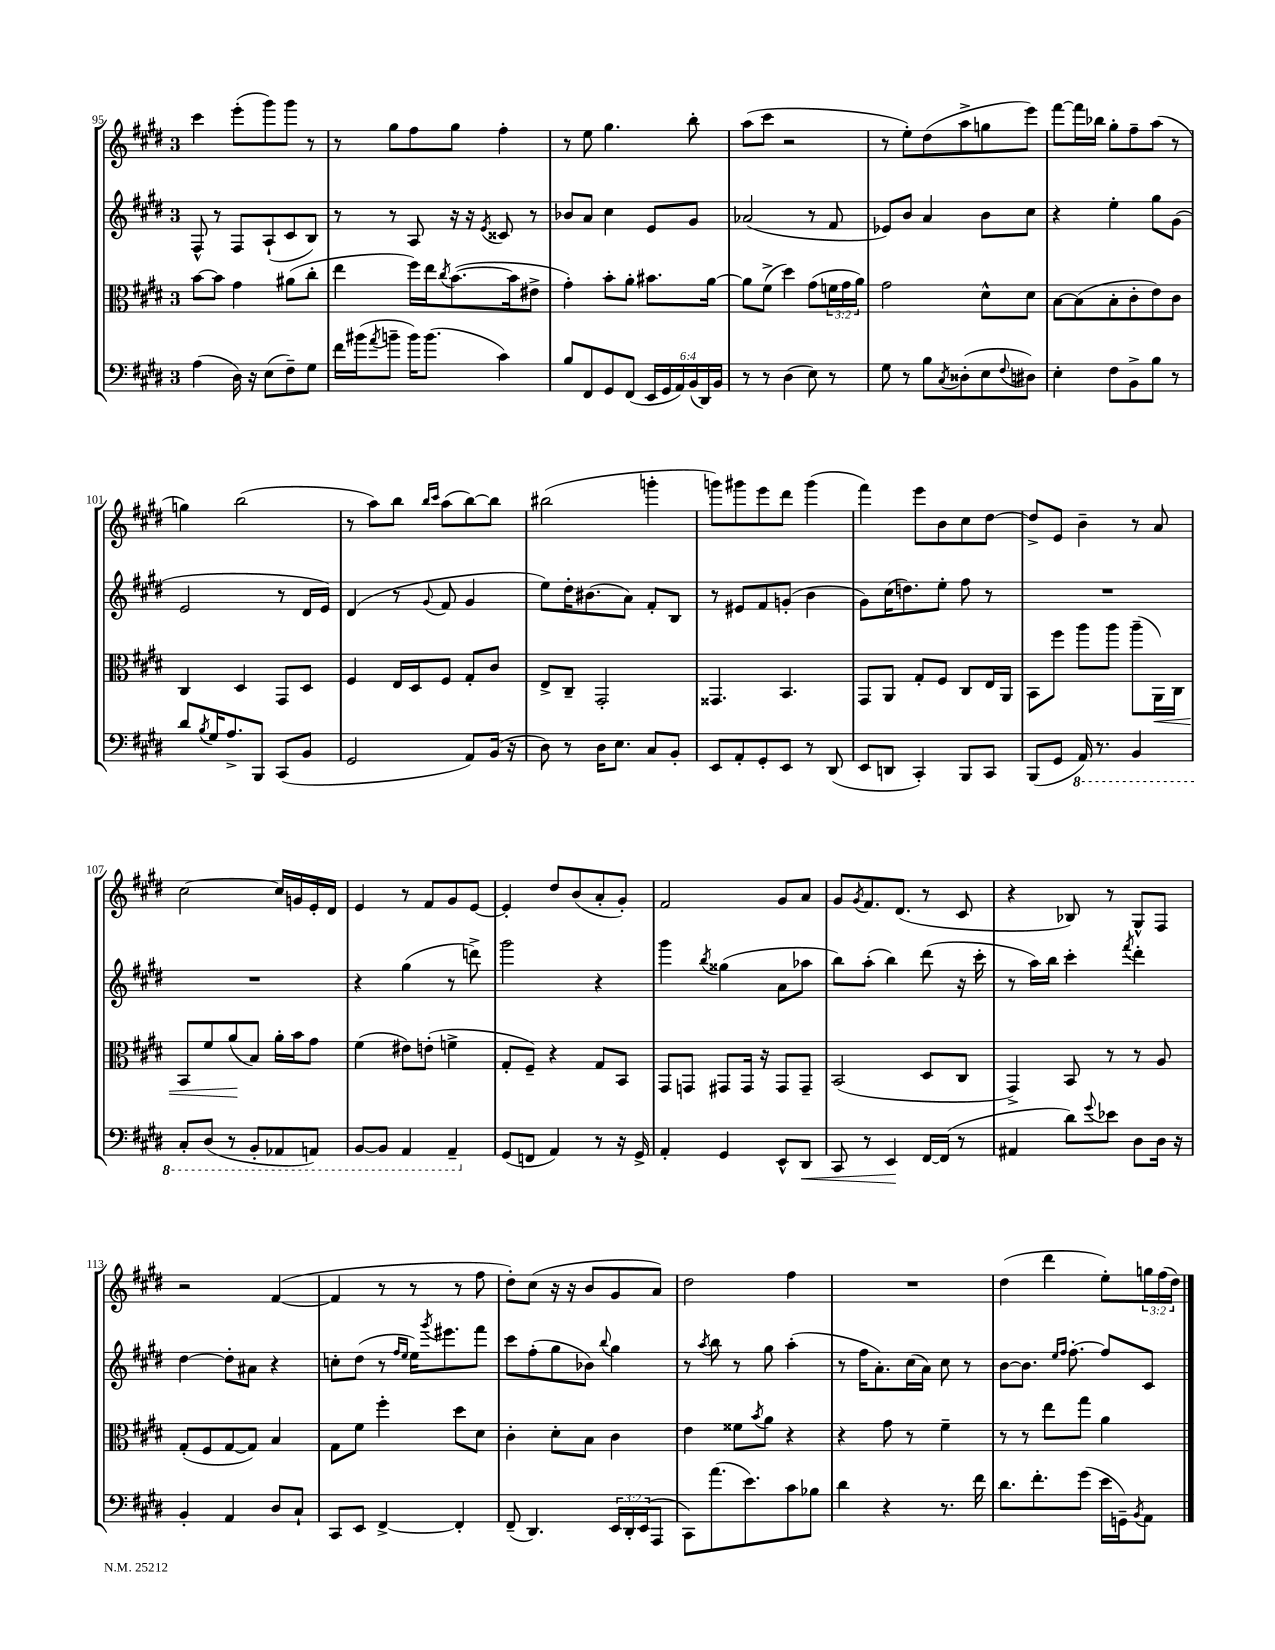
<<
\new StaffGroup <<
\new Staff = "s0" {
    \clef treble \key e \major \once \override Staff.TimeSignature.style = #'single-digit \time 3/4 \override Staff.TupletNumber.text = #tuplet-number::calc-fraction-text
    cis'''4 e'''8-.( gis'''8) gis'''8 r8 |
    r8 gis''8 fis''8 gis''8 fis''4-. |
    r8 e''8 gis''4. b''8-. |
    a''8( cis'''8 r2 |
    r8 e''8-.) dis''8( a''8-> g''8 e'''8) |
    fis'''8~ fis'''16 bes''16 gis''8-. fis''8-- a''8( r8 |
    g''4) b''2( |
    r8 a''8) b''8 \grace { b''16 cis'''16 } a''8( b''8~) b''8 |
    bis''2( g'''4-. |
    g'''8) gis'''8 e'''8 dis'''8 gis'''4( |
    fis'''4) e'''8 b'8 cis''8 dis''8~ |
    dis''8-> e'8 b'4-- r8 a'8 |
    cis''2~ cis''16 g'16 e'16-. dis'16 |
    e'4 r8 fis'8 gis'8 e'8~ |
    e'4-. dis''8 b'8( a'8-. gis'8-.) |
    fis'2 gis'8 a'8 |
    gis'8 \acciaccatura { gis'8 } fis'8. dis'8.( r8 cis'8 |
    r4 bes8) r8 gis8-^ fis8 |
    r2 fis'4~( |
    fis'4 r8 r8 r8 fis''8 |
    dis''8-.) cis''8( r16 r16 b'8 gis'8 a'8) |
    dis''2 fis''4 |
    R2. |
    dis''4( dis'''4 e''8-.) \tuplet 3/2 { g''16 fis''16( dis''16) } \bar "|." |
}
\new Staff = "s1" {
    \clef treble \key e \major \once \override Staff.TimeSignature.style = #'single-digit \time 3/4
    fis8-^ r8 fis8 a8-!( cis'8 b8) |
    r8 r8 a8 r16 r16 \acciaccatura { e'8 } cisis'8 r8 |
    bes'8 a'8 cis''4 e'8 gis'8 |
    aes'2( r8 fis'8 |
    ees'8) b'8 a'4 b'8 cis''8 |
    r4 e''4-. gis''8 gis'8( |
    e'2 r8 dis'16 e'16) |
    dis'4( r8 \appoggiatura { gis'8 } fis'8 gis'4 |
    e''8) dis''16-. bis'8.( a'8) fis'8-. b8 |
    r8 eis'8 fis'8 g'8-.( b'4 |
    gis'8) cis''16( d''8.) e''8-. fis''8 r8 |
    R2. |
    R2. |
    r4 gis''4( r8 d'''8->) |
    gis'''2 r4 |
    gis'''4 \acciaccatura { b''8 } gisis''4( a'8 aes''8 |
    b''8) a''8-.( b''4) dis'''8( r16 cis'''16-. |
    r8 a''16) b''16 cis'''4-. \acciaccatura { fis'''8 } dis'''4-. |
    dis''4~ dis''8-. ais'8 r4 |
    c''8-. dis''8( r8 \grace { fis''16 e''16 } e''16) \acciaccatura { gis'''8 } eis'''8. fis'''8 |
    cis'''8 fis''8-.( gis''8 bes'8) \appoggiatura { b''8 } gis''4 |
    r8 \acciaccatura { a''8 } b''8 r8 gis''8 a''4-.( |
    r8 fis''16 a'8.-.) cis''16( a'16) cis''8 r8 |
    b'8~ b'8. \grace { e''16 fis''16 } fis''8.~-. fis''8 cis'8 \bar "|." |
}
\new Staff = "s2" {
    \clef alto \key e \major \once \override Staff.TimeSignature.style = #'single-digit \time 3/4 \override Staff.TupletNumber.text = #tuplet-number::calc-fraction-text
    b'8~ b'8 gis'4 ais'8( cis''8-. |
    e''4 fis''16) e''16 \acciaccatura { cis''8 } b'8.~( b'16 eis'8-> |
    gis'4-.) b'8-. a'8-. bis'8. a'16~ |
    a'8 fis'8->( dis''4) gis'8( \tuplet 3/2 { f'16 gis'16 a'16) } |
    gis'2 dis'8-^ dis'8 |
    b8~ b8( b8-. cis'8-. e'8) cis'8 |
    cis4 dis4 gis,8 dis8 |
    fis4 e16 dis16 fis8 gis8-. cis'8 |
    e8-> cis8-- gis,2-. |
    gisis,4. b,4. |
    gis,8 a,8 gis8-. fis8 cis8 e16 a,16 |
    b,8 fis''8 a''8 a''8 a''8--( a,16\<) cis16 |
    b,8 fis'8 a'8\!( b8) a'16-. b'16 gis'8 |
    fis'4( eis'8) e'8-.( f'4-> |
    gis8-. fis8--) r4 gis8 b,8 |
    gis,8 g,8 gis,8 gis,16 r16 gis,8 gis,8-- |
    b,2( dis8 cis8 |
    gis,4->) b,8 r8 r8 a8 |
    gis8-.( fis8 gis8~ gis8) b4 |
    gis8 fis'8 fis''4-. dis''8 dis'8 |
    cis'4-. dis'8-. b8 cis'4 |
    e'4 fisis'8 \acciaccatura { b'8 } a'8 r4 |
    r4 gis'8 r8 fis'4-- |
    r8 r8 e''8 gis''8 a'4 \bar "|." |
}
\new Staff = "s3" {
    \clef bass \key e \major \once \override Staff.TimeSignature.style = #'single-digit \time 3/4 \override Staff.TupletNumber.text = #tuplet-number::calc-fraction-text
    a4( dis16) r16 e8( fis8--) gis8 |
    fis'16 bis'16( \acciaccatura { a'8 } b'8-- b'16) b'8.( cis'4) |
    b8 fis,8 gis,8 fis,8( \tuplet 6/4 { e,16 gis,16 a,16) b,16( dis,16) b,16 } |
    r8 r8 dis4( e8) r8 |
    gis8 r8 b8 \acciaccatura { cis8 } disis8-.( e8 \appoggiatura { fis8 } dis8) |
    e4-. fis8 b,8-> b8 r8 |
    dis'8 \acciaccatura { b8 } gis16 a8.-> b,,8 cis,8( b,8 |
    gis,2 a,8) b,16( r16 |
    dis8) r8 dis16 e8. cis8 b,8-. |
    e,8 a,8-. gis,8-. e,8 r8 dis,8( |
    e,8 d,8 cis,4-.) b,,8 cis,8 |
    b,,8( gis,8 \ottava #-1 a,,16) r8. b,,4 |
    cis,8-. dis,8( r8 b,,8-. aes,,8 a,,8) |
    b,,8~ b,,8 a,,4 a,,4-- \ottava #0 |
    gis,8( f,8 a,4) r8 r16 gis,16-> |
    a,4-. gis,4 e,8-^ dis,8\< |
    cis,8 r8 e,4\! fis,16~ fis,16( r8 |
    ais,4 dis'8) \appoggiatura { gis'8 } ees'8 dis8 dis16 r16 |
    b,4-. a,4 dis8 cis8-! |
    cis,8 e,8 fis,4~-> fis,4-. |
    fis,8--( dis,4.) \tuplet 3/2 { e,16 dis,16-. e,16( } a,,8 |
    cis,8) a'8.( e'8.) cis'8 bes8 |
    dis'4 r4 r8. fis'16 |
    dis'8. fis'8.-. gis'8( e'16 g,16--) \acciaccatura { b,8 } a,8 \bar "|." |
}
>>
>>
\layout { \context { \Score currentBarNumber = #95 } }
